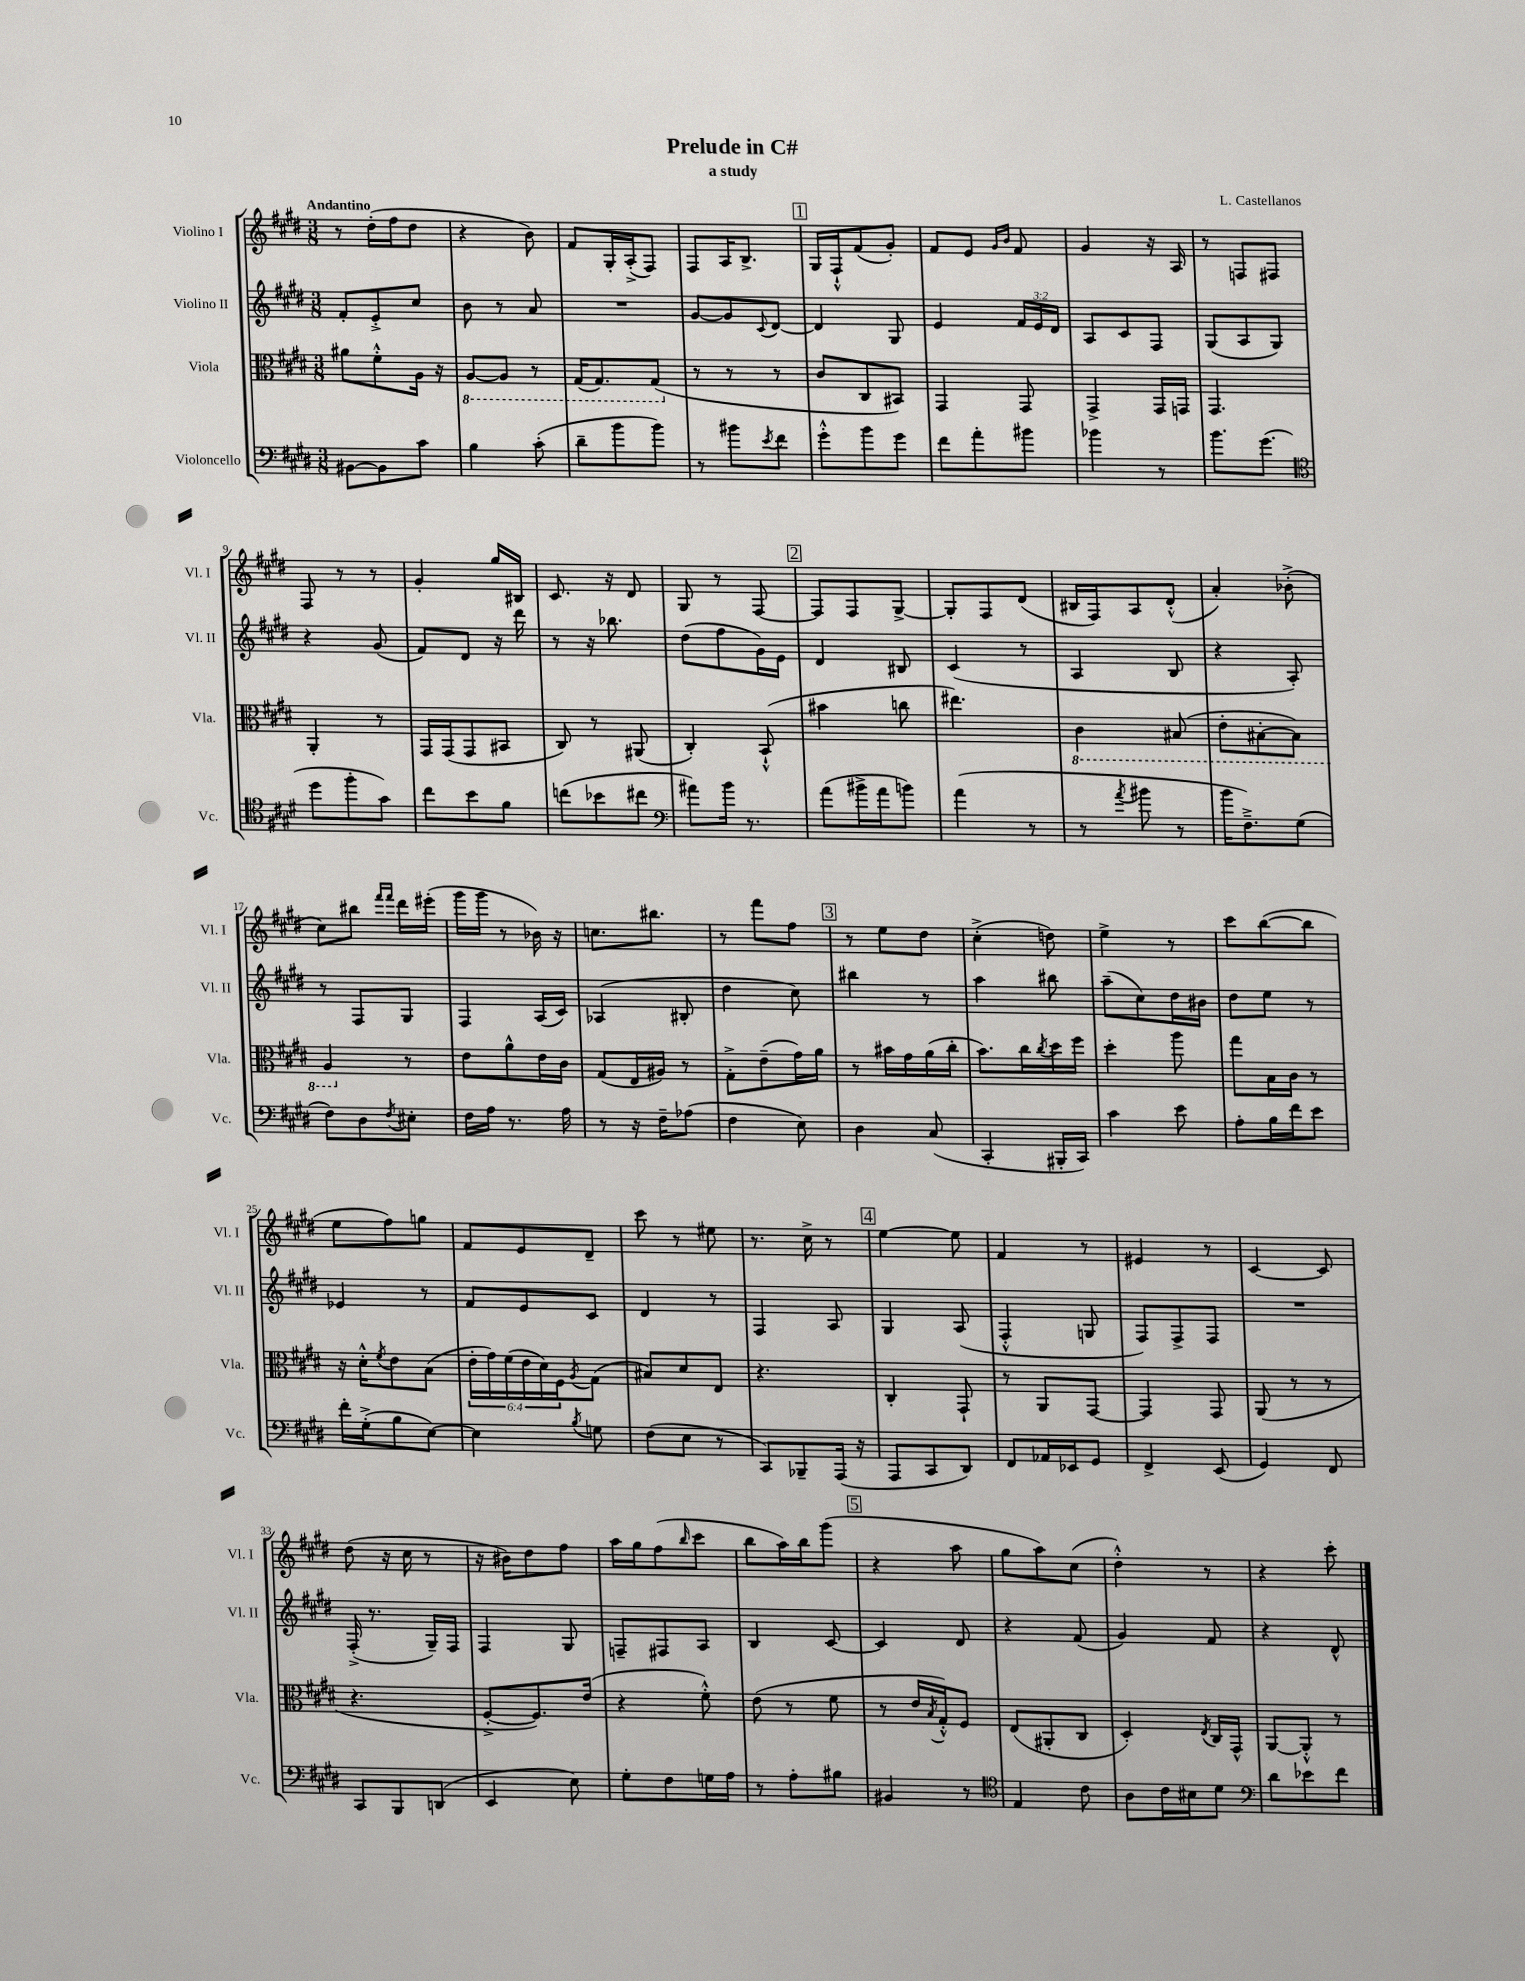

**kern	**kern	**kern	**kern
*staff4	*staff3	*staff2	*staff1
*clefF4	*clefC3	*clefG2	*clefG2
*k[f#c#g#d#]	*k[f#c#g#d#]	*k[f#c#g#d#]	*k[f#c#g#d#]
*M3/8	*M3/8	*M3/8	*M3/8
[8BB#	8a#	8f#'	8r
8BB#]	8f#'^^	8e'^	(16dd#'
.	.	.	16ff#
8c#	16A	8cc#	8dd#
.	16r	.	.
=	=	=	=
4B	[8AA	8b	4r
.	8AA]	8r	.
(8c#'	8r	8a	8b)
=	=	=	=
8d#~	(16GG#	4.r	8f#
.	8.GG#)	.	.
8b	.	.	16G#'
.	.	.	(16A'^
8b)	(8GG#	.	8F#)
=	=	=	=
8r	8r	[8g#	8F#
8b#	8r	8g#]	16A
.	.	.	8.B^
8qe	.	8qqc#	.
8f#	8r	[8d#	.
=	=	=	=
8g#'^^	8c#	4d#]	16G#
.	.	.	16F#`^^
8b	8C#	.	(8f#
8g#	8BB#)	8G#	8g#')
=	=	=	=
8f#	4GG#	4e	8f#
8a'	.	.	8e
.	.	.	16qqg#
.	.	.	16qqb
8b#	8GG#	24f#	8f#
.	.	24e	.
.	.	24d#	.
=	=	=	=
4b-	4GG#^	8A	4g#
.	.	8c#	.
8r	16GG#	8F#	16r
.	16GG	.	16A
=	=	=	=
8.b	4.GG#	(8G#	8r
.	.	8A	8F
(8.g#	.	.	.
.	.	8G#)	8F#
=	=	=	=
*clefC4	*	*	*
8dd#	4AA'	4r	8F#
8ff#'	.	.	8r
8g#)	8r	(8g#	8r
=	=	=	=
8cc#	16GG#	8f#)	4g#'
.	(16GG#	.	.
8b	8GG#	8d#	.
8f#	8BB#	16r	16gg#
.	.	16ddd#	16B#
=	=	=	=
(8cc	8C#)	8r	8.c#
8b-	8r	16r	.
.	.	8.bb-	16r
8cc#	(8AA#	.	8d#
=	=	=	=
*clefF4	*	*	*
8a#)	4C#')	(8dd#	8G#
16b	.	8ff#	8r
8.r	.	.	.
.	(8BB`^^	16g#)	[8F#
.	.	16e	.
=	=	=	=
(8a	4b#	4d#	8F#]
16b#^	.	.	8F#
16a	.	.	.
8b)	8cc	8B#	[8G#^
=	=	=	=
(4a	4.ee#)	(4c#	8G#']
.	.	.	8F#
8r	.	8r	(8d#
=	=	=	=
8r	4C#	4A	16B#
.	.	.	16F#)
8qa	.	.	.
8b#	.	.	8A
8r	(8BB#	8B	(8d#'^^
=	=	=	=
16b	8E'	4r	4a')
8.F#~^)	.	.	.
.	[8BB#'	.	.
(8G#	8BB#])	8A')	(8b-'^
=	=	=	=
8F#)	4AA	8r	8cc#)
8D#	.	8F#	8bb#
.	.	.	16qqfff#
8qF#	.	.	16qqfff#
8E#'	8r	8G#	16ddd#
.	.	.	(16eee#'
=	=	=	=
16F#	8e	4F#	16ggg#
16A	.	.	16ggg#
8.r	8a^^	.	8r
.	16e	(16A	16b-)
16A	16c#	16c#)	16r
=	=	=	=
8r	(8G#	(4A-	8.cc
16r	16E	.	.
16F#~	16A#)	.	8.bb#
(8A-	8r	8B#'	.
=	=	=	=
4F#	8G#'^	4dd#	8r
.	(8e~	.	8fff#
8E)	16g#)	8cc#)	8ff#
.	16a	.	.
=	=	=	=
4D#	8r	4bb#	8r
.	16b#	.	8ee
.	16g#	.	.
(8C#	(16a	8r	8dd#
.	16cc#'	.	.
=	=	=	=
4CC#'	8.b)	4aa	(4cc#'^
.	16cc#	.	.
.	8qcc#	.	.
16BBB#'	16dd#	8bb#	8dd)
16CC#)	16ff#	.	.
=	=	=	=
4c#	4dd#'	(8aa~	4ee^
.	.	8cc#)	.
8e	8aa	16dd#	8r
.	.	16b#	.
=	=	=	=
8A'	8gg#	8dd#	8ccc#
16B	16B	8ee	([8bb
16f#	16c#	.	.
8e	8r	8r	8bb]
=	=	=	=
16f#'	16r	4e-	8ee
(16G#'^	16d#'^^	.	.
.	8qf#	.	.
8B	8e	.	8ff#)
[8E)	(8B	8r	8gg
=	=	=	=
4E]	24e'	8f#	8f#
.	24g#)	.	.
.	(24f#	.	.
.	24e	8e	8e
.	24d#)	.	.
.	24F#	.	.
8qB	8qA	.	.
8G	(8G#	8c#	8d#~
=	=	=	=
(8F#	8B#)	4d#	8ccc#
8E	8d#	.	8r
8r	8E	8r	8ee#
=	=	=	=
8CC#)	4.r	4F#	8.r
8BBB-~	.	.	.
.	.	.	16cc#^
(16AAA	.	8A	8r
16r	.	.	.
=	=	=	=
8AAA	4C#'	4G#	[4ee
8CC#	.	.	.
8DD#)	8GG#`	(8A	8ee]
=	=	=	=
8FF#	8r	4F#'^^	4f#
16AA-	8AA	.	.
16EE-	.	.	.
8GG#	[8GG#	8G	8r
=	=	=	=
4FF#^	4GG#]	8F#)	4e#
.	.	8F#^	.
(8EE	8GG#	8F#	8r
=	=	=	=
4GG#)	(8AA	4.r	[4c#
.	8r	.	.
8FF#	8r	.	8c#]
=	=	=	=
8CC#	4.r	(16F#'^	(8dd#
.	.	8.r	.
8BBB	.	.	16r
.	.	.	16cc#
(8DD	.	16G#~)	8r
.	.	16F#	.
=	=	=	=
4EE	[8F#'^	4F#	16r
.	.	.	16b#)
.	8.F#])	.	8dd#
8E)	.	8G#	8ff#
.	(16e	.	.
=	=	=	=
8G#'	4r	8F~	16aa
.	.	.	16gg#
8F#	.	8F#	(8ff#
.	.	.	16qqbb
16G	8f#'^^)	8A	8ccc#
16A	.	.	.
=	=	=	=
8r	(8e	4B	8bb
8A'	8r	.	16aa)
.	.	.	16bb
8B#	8f#	[8c#	(8ggg#
=	=	=	=
4BB#	8r	4c#]	4r
.	16e	.	.
.	8qB	.	.
.	16G#'^^)	.	.
8r	8F#	8d#	8aa
=	=	=	=
*clefC4	*	*	*
4E	(8E	4r	8gg#
.	8AA#'	.	8aa)
8c#	8C#	(8f#	(8cc#
=	=	=	=
8A	4D#')	4g#)	4dd#'^^)
16c#	.	.	.
16B#	.	.	.
.	8qE	.	.
8d#	16C#	8f#	8r
.	16GG#^^	.	.
=	=	=	=
*clefF4	*	*	*
8d#	[8AA	4r	4r
8e-	8AA'^^]	.	.
8f#	8r	8d#^^	8ccc#'
==	==	==	==
*-	*-	*-	*-
